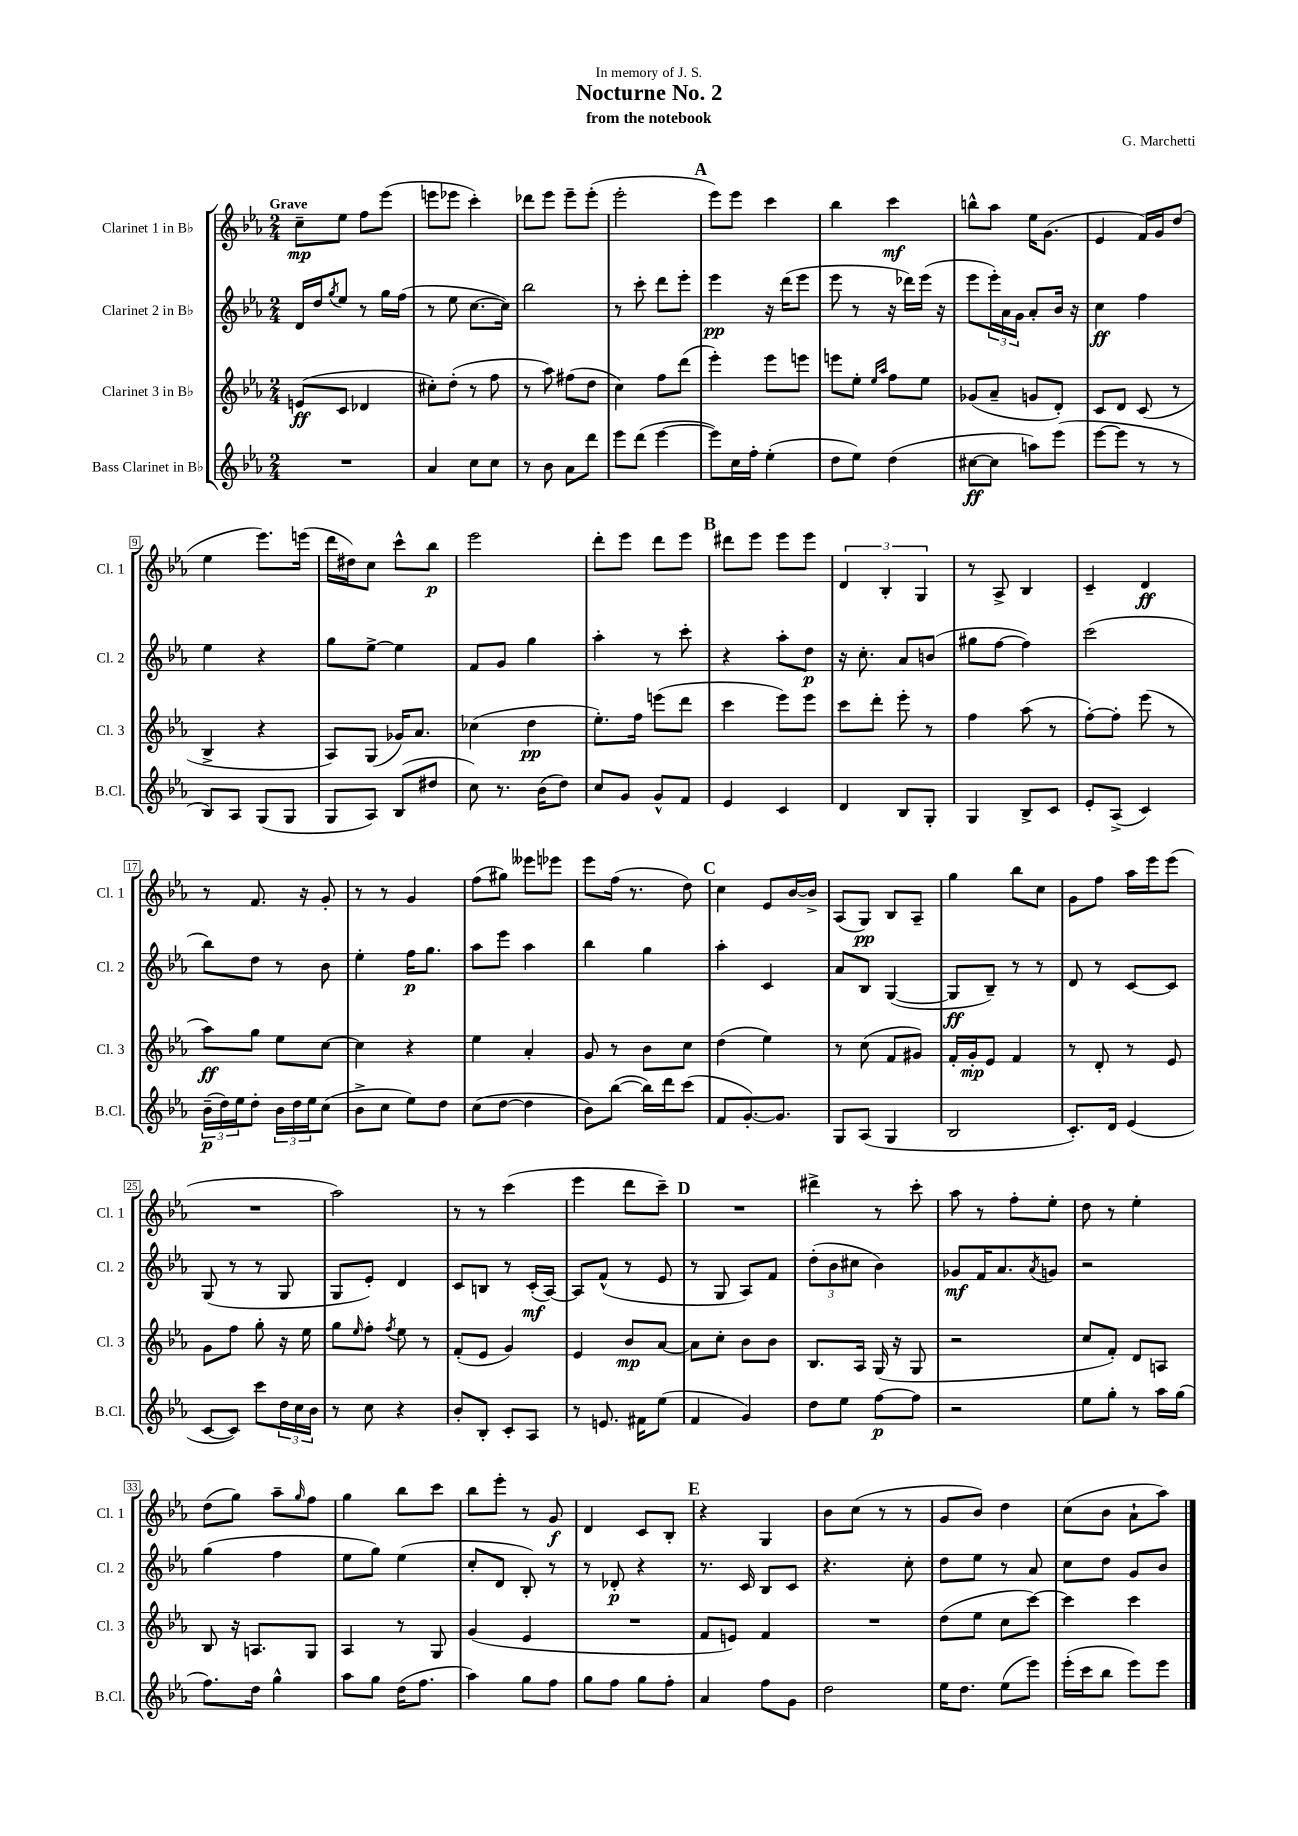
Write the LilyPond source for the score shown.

\header { title = "Nocturne No. 2" composer = "G. Marchetti" subtitle = "from the notebook" dedication = "In memory of J. S." }
<<
\new StaffGroup <<
\new Staff = "s0" \with { instrumentName = "Clarinet 1 in Bb" shortInstrumentName = "Cl. 1" } {
    \clef treble \key ees \major \numericTimeSignature \time 2/4 \tempo "Grave"
    c''8--\mp ees''8 f''8 ees'''8( |
    e'''8 ees'''8 c'''4-.) |
    des'''8 ees'''8 ees'''8-- ees'''8-.( |
    ees'''2-. |
    \mark \markup { \bold "A" } ees'''8) ees'''8 c'''4 |
    bes''4 c'''4\mf |
    b''8-^ aes''8 ees''16 g'8.( |
    ees'4 f'16) g'16 d''8( |
    ees''4 ees'''8.) e'''16( |
    d'''16 dis''16) c''8 c'''8-^ bes''8\p |
    ees'''2 |
    d'''8-. ees'''8 d'''8 ees'''8 |
    \mark \markup { \bold "B" } dis'''8 ees'''8 ees'''8 ees'''8 |
    \tuplet 3/2 { d'4 bes4-. g4 } |
    r8 aes8-> bes4 |
    c'4-- d'4\ff |
    r8 f'8. r16 g'8-. |
    r8 r8 g'4 |
    f''8( gis''8) eeses'''8 ees'''8 |
    ees'''8 f''16( r8. d''8) |
    \mark \markup { \bold "C" } c''4 ees'8 bes'16~ bes'16-> |
    aes8( g8\pp) bes8 aes8-- |
    g''4 bes''8 c''8 |
    g'8 f''8 aes''16 ees'''16 ees'''8( |
    R2 |
    aes''2) |
    r8 r8 c'''4( |
    ees'''4 d'''8 c'''8--) |
    \mark \markup { \bold "D" } R2 |
    dis'''4-> r8 c'''8-. |
    aes''8 r8 f''8-. ees''8-. |
    d''8 r8 ees''4-. |
    d''8( g''8) aes''8-- \grace { g''16 } f''8 |
    g''4 bes''8 c'''8 |
    bes''8 ees'''8-. r8 g'8\f |
    d'4 c'8 bes8-. |
    \mark \markup { \bold "E" } r4 g4 |
    bes'8 c''8( r8 r8 |
    g'8 bes'8) d''4 |
    c''8( bes'8 aes'8-! aes''8) \bar "|." |
}
\new Staff = "s1" \with { instrumentName = "Clarinet 2 in Bb" shortInstrumentName = "Cl. 2" } {
    \clef treble \key ees \major \numericTimeSignature \time 2/4
    d'16 d''16 \acciaccatura { g''8 } ees''8 r8 g''16 f''16( |
    r8 ees''8 c''8.~ c''16) |
    bes''2 |
    r8 c'''8-. d'''8 ees'''8-. |
    \mark \markup { \bold "A" } ees'''4\pp r16 d'''16( ees'''8 |
    ees'''8 r8 r16 des'''16) ees'''16( r16 |
    ees'''8 \tuplet 3/2 { ees'''16-.) aes'16 g'16 } aes'8-. bes'16 r16 |
    c''4\ff f''4 |
    ees''4 r4 |
    g''8 ees''8~-> ees''4 |
    f'8 g'8 g''4 |
    aes''4-. r8 c'''8-. |
    \mark \markup { \bold "B" } r4 aes''8-. d''8\p |
    r16 c''8.-. aes'8 b'8( |
    gis''8 f''8~ f''4) |
    c'''2( |
    bes''8) d''8 r8 bes'8 |
    ees''4-. f''16\p g''8. |
    aes''8 ees'''8 aes''4 |
    bes''4 g''4 |
    \mark \markup { \bold "C" } aes''4-. c'4 |
    aes'8 bes8 g4~( |
    g8\ff bes8--) r8 r8 |
    d'8 r8 c'8~ c'8 |
    g8( r8 r8 g8 |
    g8 ees'8-.) d'4 |
    c'8 b8 r8 c'16-.\mf( aes16~) |
    aes8 f'8-^( r8 ees'8 |
    \mark \markup { \bold "D" } r8 g8 aes8) f'8 |
    \tuplet 3/2 { d''8-.( bes'8 cis''8 } bes'4) |
    ges'8\mf f'16 aes'8. \acciaccatura { aes'8 } g'8 |
    r2 |
    g''4( f''4 |
    ees''8 g''8) ees''4( |
    c''8-. d'8 bes8-.) r8 |
    r8 des'8-.\p r4 |
    \mark \markup { \bold "E" } r8. c'16 bes8 c'8 |
    r4. c''8-. |
    d''8 ees''8 r8 aes'8 |
    c''8 d''8 g'8 bes'8 \bar "|." |
}
\new Staff = "s2" \with { instrumentName = "Clarinet 3 in Bb" shortInstrumentName = "Cl. 3" } {
    \clef treble \key ees \major \numericTimeSignature \time 2/4
    e'8\ff( c'8 des'4 |
    cis''8-.) d''8-.( r8 f''8 |
    r8 aes''8) fis''8( d''8 |
    c''4) f''8 d'''8( |
    \mark \markup { \bold "A" } ees'''4-.) ees'''8 e'''8 |
    e'''8 ees''8-. \grace { ees''16 aes''16 } f''8 ees''8 |
    ges'8( aes'8-- g'8 d'8-.) |
    c'8 d'8 c'8( r8 |
    bes4-> r4 |
    aes8) g8( ges'16) aes'8. |
    ces''4( d''4\pp |
    ees''8.-.) f''16 e'''8( d'''8 |
    \mark \markup { \bold "B" } c'''4 ees'''8) ees'''8 |
    c'''8 d'''8-. ees'''8-. r8 |
    f''4 aes''8( r8 |
    f''8~-.) f''8-. ees'''8( r8 |
    aes''8\ff) g''8 ees''8 c''8~ |
    c''4 r4 |
    ees''4 aes'4-. |
    g'8 r8 bes'8 c''8 |
    \mark \markup { \bold "C" } d''4( ees''4) |
    r8 c''8( f'8 gis'8) |
    f'16-. g'16-.\mp ees'8 f'4 |
    r8 d'8-. r8 ees'8 |
    g'8 f''8 g''8-. r16 ees''16 |
    g''8 \grace { ees''16 } f''8-. \acciaccatura { f''8 } ees''8 r8 |
    f'8-.( ees'8 g'4) |
    ees'4 bes'8\mp aes'8~ |
    \mark \markup { \bold "D" } aes'8 c''8-. bes'8 bes'8 |
    bes8. aes16 g16( r16 g8 |
    r2 |
    c''8 f'8-.) d'8 a8 |
    bes8 r16 a8. g8 |
    aes4 r8 g8 |
    g'4( ees'4 |
    R2 |
    \mark \markup { \bold "E" } f'8 e'8) f'4 |
    R2 |
    d''8( ees''8 c''8 c'''8~) |
    c'''4 c'''4 \bar "|." |
}
\new Staff = "s3" \with { instrumentName = "Bass Clarinet in Bb" shortInstrumentName = "B.Cl." } {
    \clef treble \key ees \major \numericTimeSignature \time 2/4
    R2 |
    aes'4 c''8 c''8 |
    r8 bes'8 aes'8 d'''8 |
    ees'''8 d'''8( ees'''4~ |
    \mark \markup { \bold "A" } ees'''8) c''16 f''16-. ees''4-.( |
    d''8 ees''8) d''4( |
    cis''8~\ff cis''8 a''8) ees'''8( |
    ees'''8~ ees'''8 r8 r8 |
    bes8) aes8 g8( g8 |
    g8 aes8) bes8( dis''8 |
    c''8) r8. bes'16( d''8) |
    c''8 g'8 g'8-^ f'8 |
    \mark \markup { \bold "B" } ees'4 c'4 |
    d'4 bes8 g8-. |
    g4 bes8-> c'8 |
    ees'8-. aes8->( c'4) |
    \tuplet 3/2 { bes'16--\p( d''16) ees''16 } d''8-. \tuplet 3/2 { bes'16 d''16 ees''16 } c''8( |
    bes'8-> c''8 ees''8) d''8 |
    c''8( d''8~ d''4 |
    bes'8) bes''8~( bes''16) d'''16 c'''8( |
    \mark \markup { \bold "C" } f'8 g'8.~-.) g'8. |
    g8 aes8( g4 |
    bes2 |
    c'8.-.) d'16 ees'4( |
    c'8~ c'8) c'''8 \tuplet 3/2 { d''16 c''16 bes'16 } |
    r8 c''8 r4 |
    bes'8-. bes8-. c'8-. aes8 |
    r8 e'8. fis'16 ees''8( |
    \mark \markup { \bold "D" } f'4 g'4) |
    d''8 ees''8 f''8~\p f''8 |
    r2 |
    ees''8 g''8-. r8 aes''16 g''16( |
    f''8.) d''16 g''4-^ |
    aes''8 g''8 d''16( f''8. |
    aes''4) g''8 f''8 |
    g''8 f''8 g''8 f''8-. |
    \mark \markup { \bold "E" } aes'4 f''8 g'8 |
    d''2 |
    ees''16 d''8. ees''8( ees'''8) |
    ees'''16-.( c'''16 bes''8 ees'''8) ees'''8 \bar "|." |
}
>>
>>
\layout { \context { \Score \override BarNumber.stencil = #(make-stencil-boxer 0.1 0.3 ly:text-interface::print) } }
